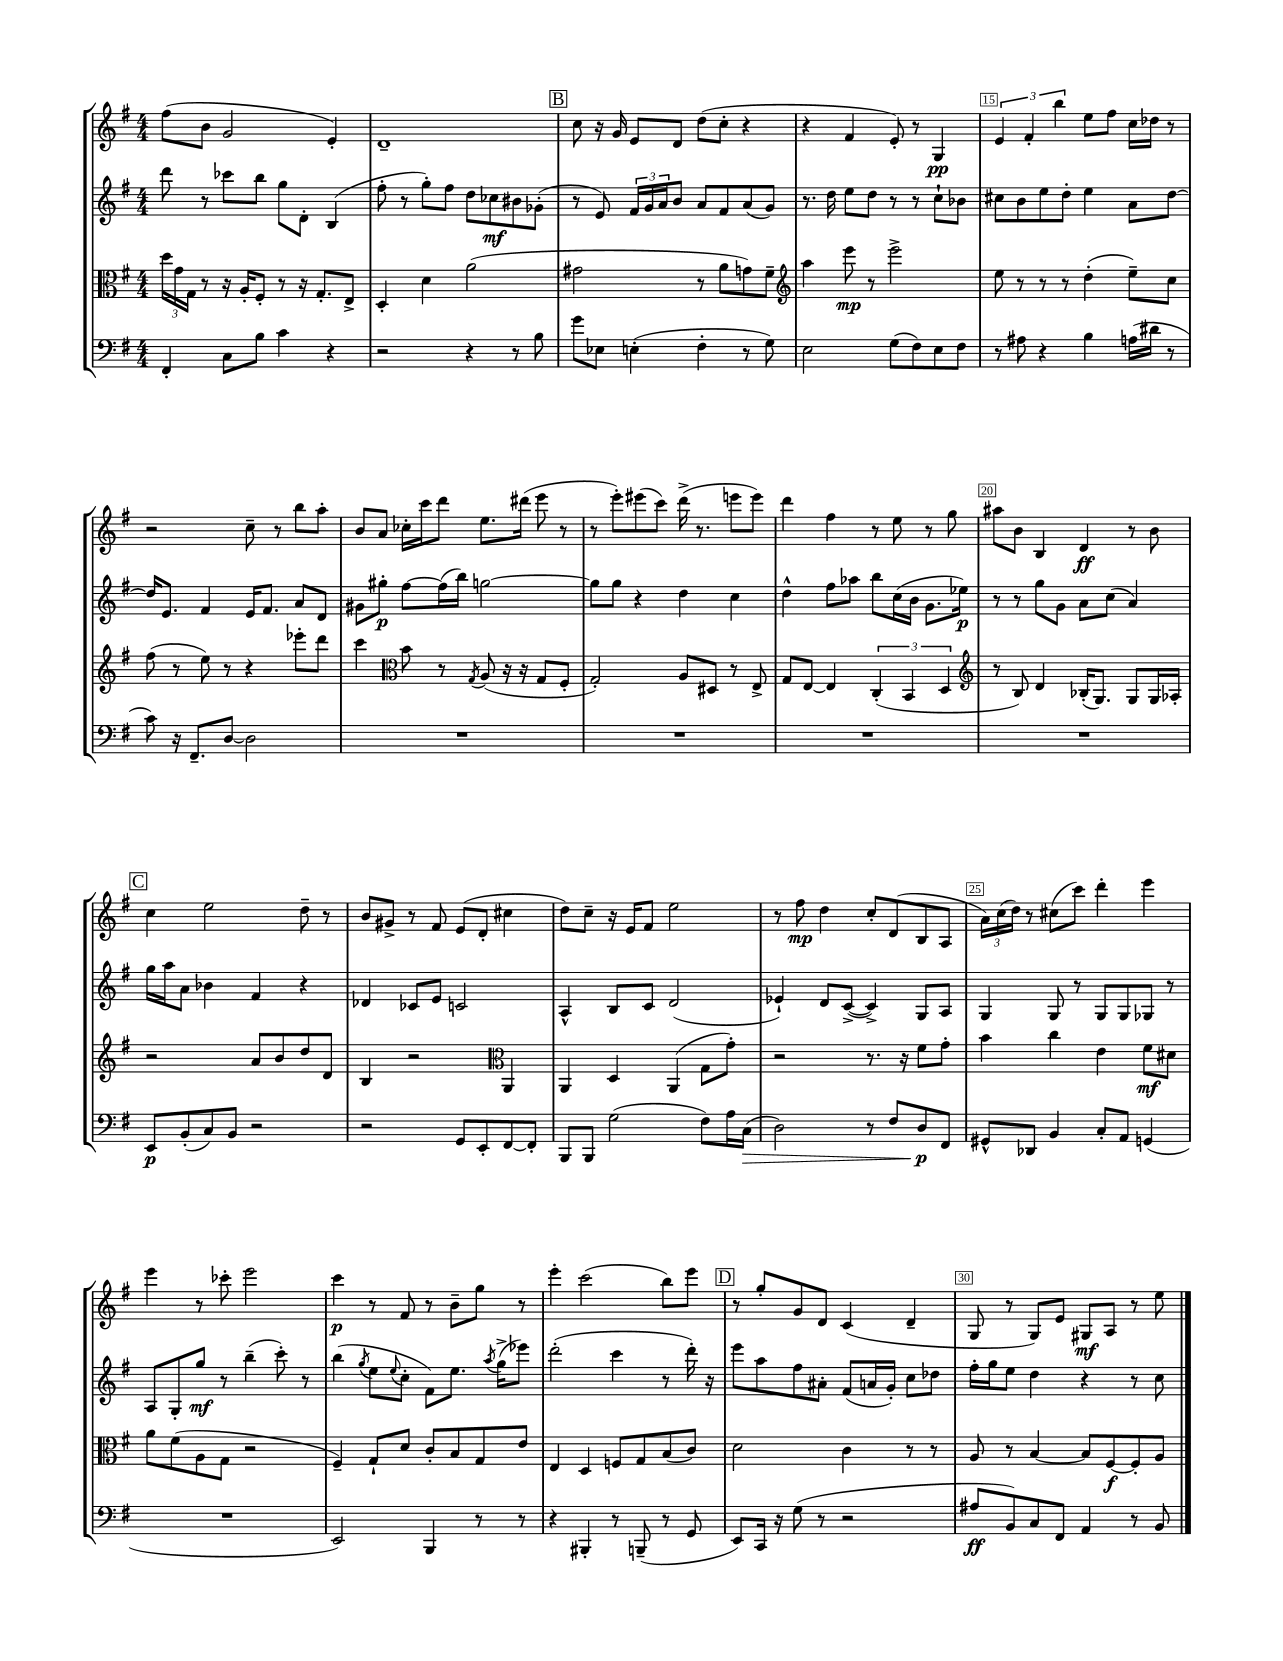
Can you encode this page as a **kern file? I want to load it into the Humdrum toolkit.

**kern	**kern	**kern	**kern
*staff4	*staff3	*staff2	*staff1
*clefF4	*clefC3	*clefG2	*clefG2
*k[f#]	*k[f#]	*k[f#]	*k[f#]
*M4/4	*M4/4	*M4/4	*M4/4
4FF#'	24dd	8ddd	(8ff#
.	24g	.	.
.	24G	.	.
.	8r	8r	8b
8C	16r	8ccc-	2g
.	16A'	.	.
8B	8F#'	8bb	.
4c	8r	8gg	.
.	16r	8d'	.
.	8.G'	.	.
4r	.	(4B	4e')
.	8E^	.	.
=	=	=	=
2r	4D'	8ff#'	1d~
.	.	8r	.
.	4d	8gg')	.
.	.	8ff#	.
4r	(2a	8dd	.
.	.	8cc-	.
8r	.	8b#	.
8B	.	(8g-'	.
=	=	=	=
8g	2g#	8r	8cc
8E-	.	8e)	16r
.	.	.	16g
(4E'	.	24f#	8e
.	.	24g	.
.	.	24a	.
.	.	8b	8d
4F#'	8r	8a	(8dd
.	8a	8f#	8cc'
8r	8g)	(8a	4r
8G)	8f#~	8g)	.
=	=	=	=
*	*clefG2	*	*
2E	4aa	8.r	4r
.	.	16dd	.
.	8eee	8ee	4f#
.	8r	8dd	.
(8G	2eee^	8r	8e')
8F#)	.	8r	8r
8E	.	8cc`	4G
8F#	.	8b-	.
=	=	=	=
8r	8ee	8cc#	6e
8A#	8r	8b	.
.	.	.	6f#'
4r	8r	8ee	.
.	.	.	6bb
.	8r	8dd'	.
4B	(4dd'	4ee	8ee
.	.	.	8ff#
(16A	8ee~)	8a	16cc
16d#	.	.	16dd-
8r	8cc	[8dd	8r
=	=	=	=
8c)	(8ff#	16dd]	2r
.	.	8.e	.
16r	8r	.	.
8.FF#~	.	.	.
.	8ee)	4f#	.
[8D	8r	.	.
2D]	4r	16e	8cc~
.	.	8.f#	.
.	.	.	8r
.	8eee-'	8a	8bb
.	8ddd	8d	8aa'
=	=	=	=
1r	4ccc	8g#	8b
.	.	8gg#'	8a
*	*clefC3	*	*
.	8b	[8ff#	16cc-'
.	.	.	16ccc
.	8r	(16ff#]	8ddd
.	.	16bb)	.
.	8qG	.	.
.	(8A	[2gg	8.ee
.	16r	.	.
.	16r	.	(16ddd#
.	8G	.	8eee
.	8F#'	.	8r
=	=	=	=
1r	2G')	8gg]	8r
.	.	8gg	8eee')
.	.	4r	(8eee#
.	.	.	8ccc)
.	8A	4dd	(16ddd^
.	.	.	8.r
.	8D#	.	.
.	8r	4cc	8eee
.	8E^	.	8eee)
=	=	=	=
1r	8G	4dd^^	4ddd
.	[8E	.	.
.	4E]	8ff#	4ff#
.	.	8aa-	.
.	(6C'	8bb	8r
.	.	(16cc	8ee
.	6BB	.	.
.	.	16b	.
.	.	8.g	8r
.	6D	.	.
.	.	.	8gg
.	.	16ee-)	.
=	=	=	=
*	*clefG2	*	*
1r	8r	8r	8aa#
.	8B)	8r	8b
.	4d	8gg	4B
.	.	8g	.
.	(16B-'	8a	4d
.	8.G)	.	.
.	.	(8cc	.
.	8G	4a)	8r
.	16G	.	8b
.	16A-'	.	.
=	=	=	=
8EE	2r	16gg	4cc
.	.	16aa	.
(8BB'	.	8a	.
8C)	.	4b-	2ee
8BB	.	.	.
2r	8a	4f#	.
.	8b	.	.
.	8dd	4r	8dd~
.	8d	.	8r
=	=	=	=
2r	4B	4d-	8b
.	.	.	8g#^
.	2r	8c-	8r
.	.	8e	8f#
8GG	.	2c	(8e
8EE'	.	.	8d'
*	*clefC3	*	*
[8FF#	4AA	.	4cc#
8FF#']	.	.	.
=	=	=	=
8BBB	4AA	4A^^	8dd)
8BBB	.	.	8cc~
(2G	4D	8B	16r
.	.	.	16e
.	.	8c	8f#
.	(4AA	(2d	2ee
8F#)	8G	.	.
16A	8g')	.	.
(16C	.	.	.
=	=	=	=
2D)	2r	4e-`)	8r
.	.	.	8ff#
.	.	8d	4dd
.	.	([8c^	.
8r	8.r	4c^])	8cc'
8F#	.	.	(8d
.	16r	.	.
8D	8f#	8G	8B
8FF#	8g'	8A	8A
=	=	=	=
8GG#^^	4b	4G	24a)
.	.	.	(24cc
.	.	.	24dd)
8DD-	.	.	8r
4BB	4cc	8G	(8cc#
.	.	8r	8ccc)
8C'	4e	8G	4ddd'
8AA	.	8G	.
(4GG	8f#	8G-	4eee
.	8d#	8r	.
=	=	=	=
1r	8a	8A	4eee
.	(8f#	8G'	.
.	8A	8gg	8r
.	8G	8r	8ccc-'
.	2r	(4bb~	2eee
.	.	8ccc')	.
.	.	8r	.
=	=	=	=
2EE)	4F#~)	(4bb	4ccc
.	.	8qgg	.
.	8G`	8ee	8r
.	.	8qqee	.
.	8d	8cc'	8f#
4BBB	8c'	8f#)	8r
.	8B	8.ee	8b~
8r	8G	.	8gg
.	.	8qaa	.
.	.	(16gg^	.
8r	8e	8eee-)	8r
=	=	=	=
4r	4E	(2ddd'	4eee'
4BBB#'	4D	.	(2ccc
8r	8F	4ccc	.
(8BBB~	8G	.	.
8r	(8B	8r	8bb)
8GG	8c)	16ddd')	8eee
.	.	16r	.
=	=	=	=
8EE)	2d	8eee	8r
16CC	.	8aa	8gg'
16r	.	.	.
(8G	.	8ff#	8g
8r	.	8a#'	8d
2r	4c	(8f#	(4c
.	.	16a	.
.	.	16g')	.
.	8r	8cc	4d~
.	8r	8dd-	.
=	=	=	=
8A#	8A	16ff#'	8G
.	.	16gg	.
8BB)	8r	8ee	8r
8C	[4B	4dd	8G)
8FF#	.	.	8e
4AA	8B]	4r	8G#
.	[8F#	.	8A
8r	8F#']	8r	8r
8BB	8A	8cc	8ee
==	==	==	==
*-	*-	*-	*-
